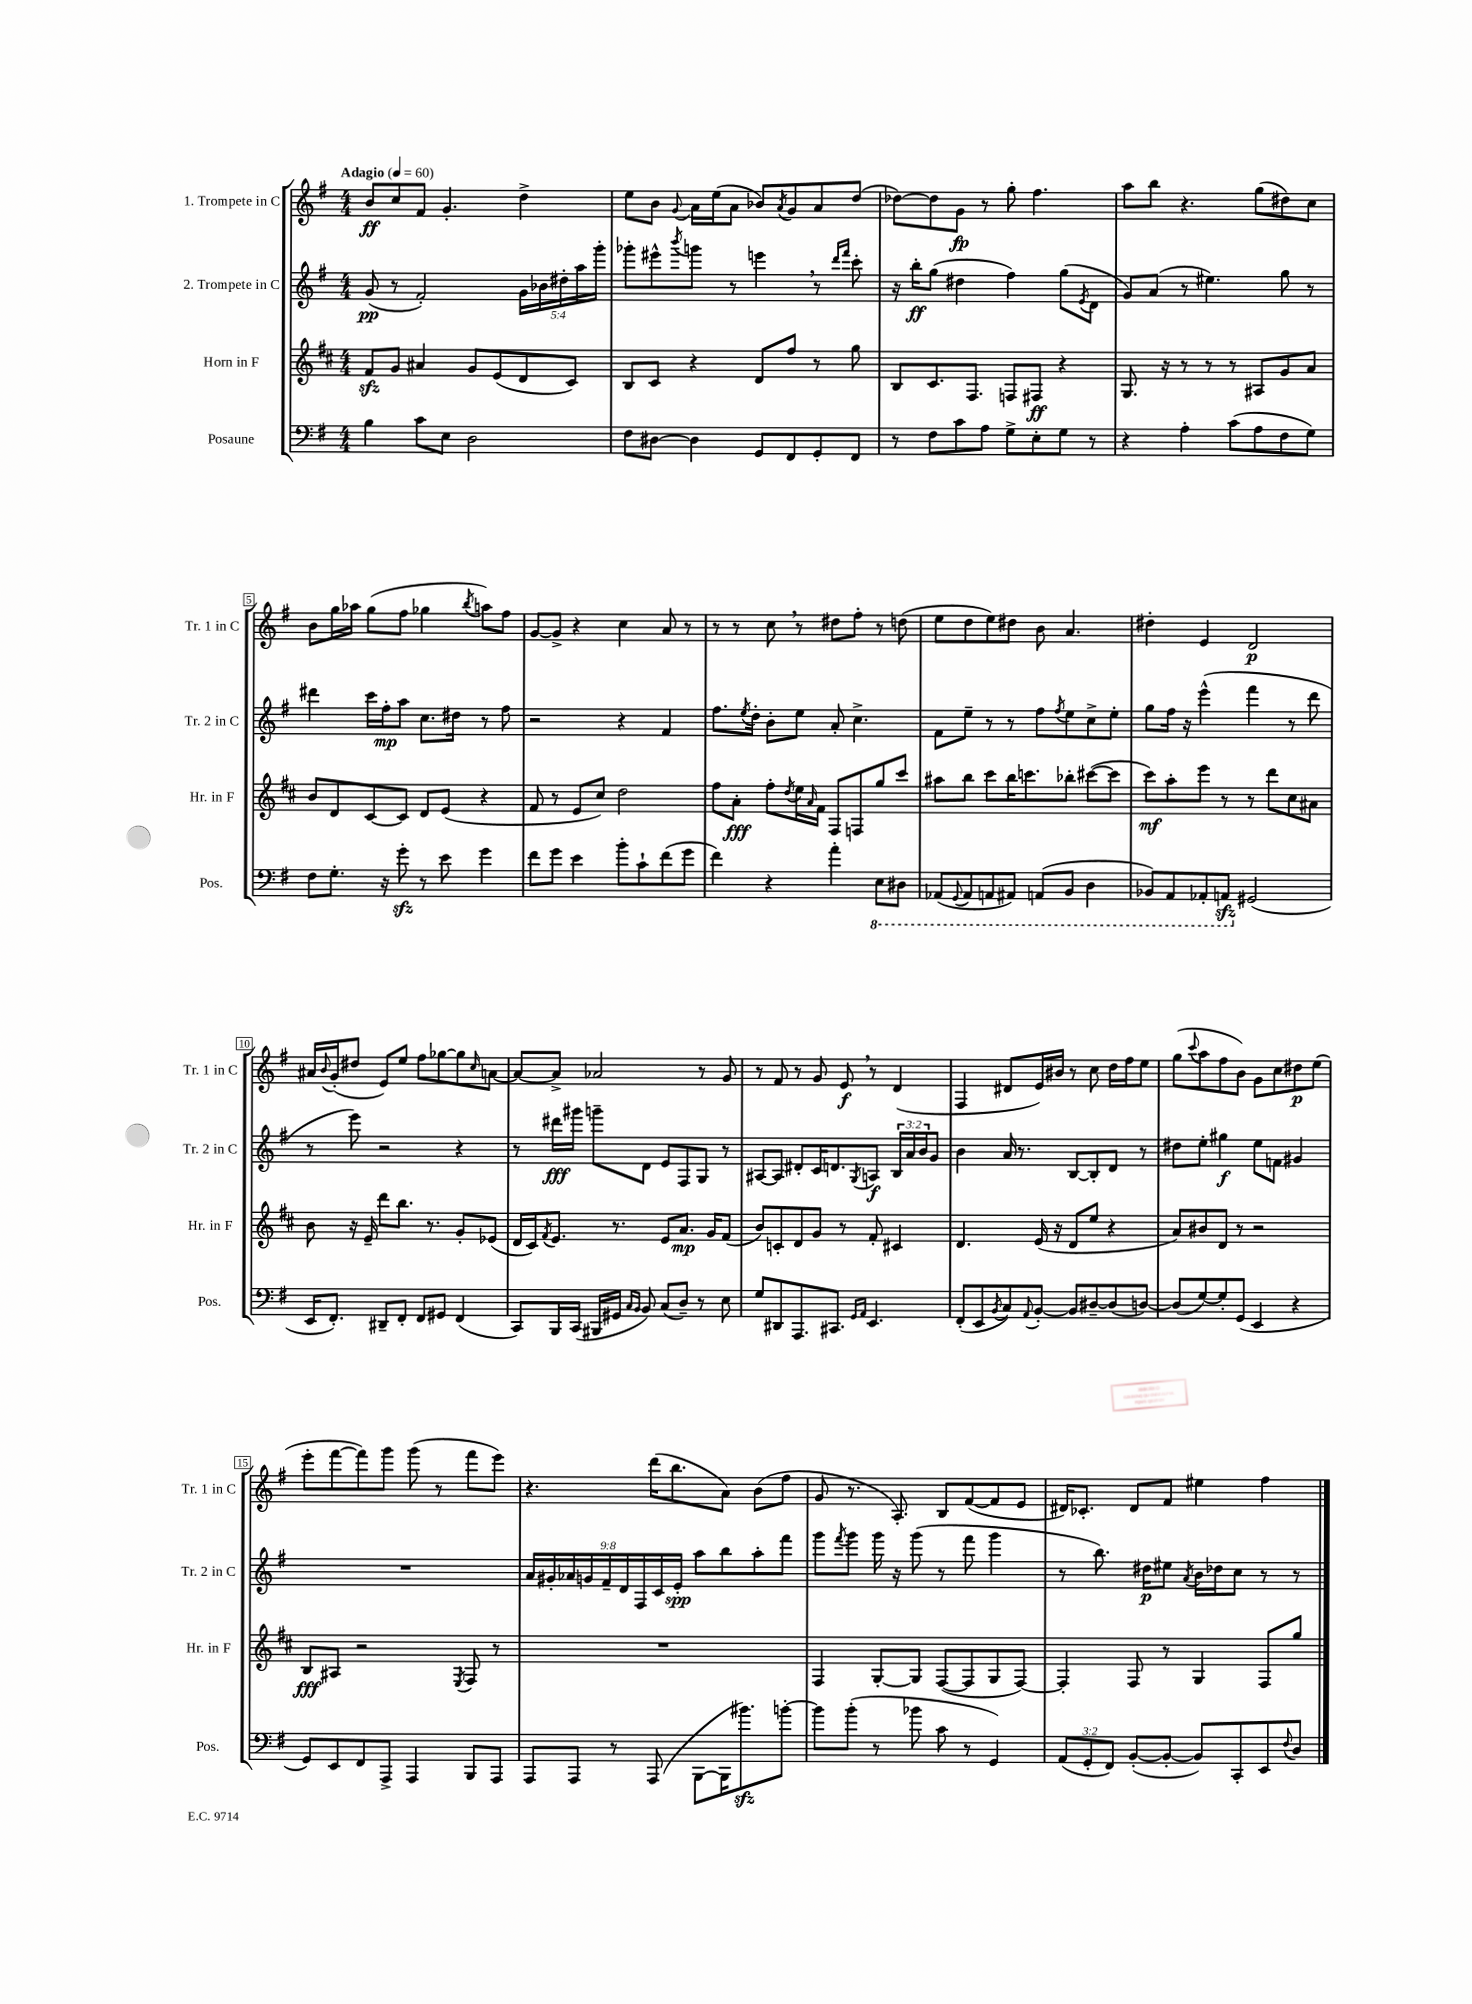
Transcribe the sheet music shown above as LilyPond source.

<<
\new StaffGroup <<
\new Staff = "s0" \with { instrumentName = "1. Trompete in C" shortInstrumentName = "Tr. 1 in C" } {
    \clef treble \key g \major \numericTimeSignature \time 4/4 \tempo "Adagio" 4 = 60
    b'8\ff c''8 fis'8 g'4.-. d''4-> |
    e''8 b'8 \appoggiatura { g'8 } a'16 e''16( a'8 bes'8) \acciaccatura { a'8 } g'8 a'8 d''8( |
    des''8~) des''8 g'8\fp r8 g''8-. fis''4. |
    a''8 b''8 r4. g''8( dis''8) c''8 |
    b'8 g''16 aes''16 g''8( fis''8 ges''4 \acciaccatura { b''8 } a''8) fis''8 |
    g'8~ g'8-> r4 c''4 a'8 r8 |
    r8 r8 c''8 \breathe r8 dis''8 fis''8-. r8 d''8( |
    e''8 d''8 e''8) dis''8 b'8 a'4. |
    dis''4-. e'4 d'2\p |
    ais'16 \appoggiatura { b'8 } g'16-.( dis''8 e'8) e''8 fis''8 ges''8~ ges''8 \grace { c''16 } a'8~ |
    a'8~ a'8-> aes'2 r8 g'8 |
    r8 fis'8 r8 g'8 e'8\f \breathe r8 d'4( |
    fis4 dis'8 e'16) bis'16 r8 c''8 d''16 fis''16 e''8 |
    g''8( \appoggiatura { c'''8 } a''8 fis''8 b'8) g'8 c''8 dis''8\p e''8( |
    e'''8-. fis'''8~ fis'''8) g'''8 g'''8( r8 fis'''8 e'''8) |
    r4. d'''16( b''8. a'8) b'8( fis''8 |
    g'8 r8. a8.-.) b8 fis'8~( fis'8 e'8 |
    dis'16) ces'8.-. dis'8 fis'8 eis''4 fis''4 \bar "|." |
}
\new Staff = "s1" \with { instrumentName = "2. Trompete in C" shortInstrumentName = "Tr. 2 in C" } {
    \clef treble \key g \major \numericTimeSignature \time 4/4 \override Staff.TupletNumber.text = #tuplet-number::calc-fraction-text
    g'8\pp( r8 fis'2-.) \tuplet 5/4 { g'16 bes'16 dis''16-. a''16 g'''16-. } |
    ges'''8-. eis'''8-^ \acciaccatura { b'''8 } g'''8 r8 e'''4 \breathe r8 \grace { d'''16 fis'''16 } c'''8-. |
    r16 b''16-.\ff g''8( dis''4 fis''4) g''8( \acciaccatura { e'8 } d'8 |
    g'8) a'8( r8 eis''4.) g''8 r8 |
    dis'''4 c'''16 fis''16-.\mp a''8 c''8. dis''16 r8 fis''8 |
    r2 r4 fis'4 |
    fis''8. \acciaccatura { e''8 } d''16-. b'8-. e''8 a'8-. c''4.-> |
    fis'8 e''8-- r8 r8 fis''8 \acciaccatura { fis''8 } e''8 c''8-> e''8-. |
    g''8 fis''16 r16 e'''4-^( fis'''4 r8 d'''8 |
    r8 e'''8) r2 r4 |
    r8 dis'''16\fff gis'''16 g'''8-- d'8 e'8 fis8 g8 r8 |
    ais8~ ais8 dis'8-. c'16 d'8. \acciaccatura { g8 } a8\f \tuplet 3/2 { b16 a'16 b'16 } g'8 |
    b'4 a'16 r8. b8~ b8-. d'8 r8 |
    dis''8 e''8-. gis''4\f e''8 f'8 gis'4 |
    R1 |
    \tuplet 9/8 { a'16 gis'16-. aes'16 g'16 fis'16-- d'16 fis16 c'16 e'16-.\spp } a''8 b''8 a''8-. fis'''8 |
    g'''8 \acciaccatura { fis'''8 } g'''8 g'''16 r16 g'''8( r8 fis'''8 g'''4 |
    r8 b''8.) dis''16\p eis''8 \acciaccatura { a'8 } b'16 des''16 c''8 r8 r8 \bar "|." |
}
\new Staff = "s2" \with { instrumentName = "Horn in F" shortInstrumentName = "Hr. in F" } {
    \clef treble \key d \major \numericTimeSignature \time 4/4
    fis'8\sfz g'8 ais'4 g'8 e'8( d'8 cis'8) |
    b8 cis'8 r4 d'8 fis''8 r8 g''8 |
    b8 cis'8. fis8. f8 fis8\ff r4 |
    g8. r16 r8 r8 r8 ais8 g'8 a'8 |
    b'8 d'8 cis'8~ cis'8 d'8 e'8( r4 |
    fis'8 r8 e'8 cis''8) d''2 |
    fis''8 a'8-.\fff fis''8-. \acciaccatura { d''8 } e''16 \grace { a'16 } fis'16 fis8 f8 g''8 cis'''8 |
    ais''8 b''8 cis'''8 b''16 c'''8. bes''8-. cis'''8~( cis'''8 |
    cis'''8\mf) a''8-. e'''8 r8 r8 d'''8 cis''8 ais'8 |
    b'8 r16 e'16-- d'''8 b''8. r8. g'8-. ees'8( |
    d'16 cis'16) \acciaccatura { fis'8 } e'8. r8. e'8 a'8.\mp g'16 fis'8( |
    b'8) c'8-. d'8 g'8 r8 fis'8-. cis'4 |
    d'4. e'16( r16 d'8 e''8 r4 |
    a'8) bis'8 d'8 r8 r2 |
    b8\fff ais8 r2 \acciaccatura { e8 } fis8 r8 |
    R1 |
    fis4 g8~-. g8 fis8~( fis8 g8 fis8~) |
    fis4-. fis8 r8 g4 fis8 g''8 \bar "|." |
}
\new Staff = "s3" \with { instrumentName = "Posaune" shortInstrumentName = "Pos." } {
    \clef bass \key g \major \numericTimeSignature \time 4/4 \override Staff.TupletNumber.text = #tuplet-number::calc-fraction-text
    b4 c'8 e8 d2 |
    fis8 dis8~ dis4 g,8 fis,8 g,8-. fis,8 |
    r8 fis8 c'8 a8 g8-> e8-. g8 r8 |
    r4 a4-. c'8( a8 fis8 g8) |
    fis8 g8.-. r16 g'8-.\sfz r8 e'8 g'4 |
    fis'8 g'8 e'4 b'8-. c'8-! fis'8( g'8 |
    fis'4) r4 a'4-. \ottava #-1 e,8 dis,8 |
    aes,,8( \appoggiatura { g,,8 } aes,,8 a,,8 ais,,8) a,,8( b,,8 d,4 |
    bes,,8) a,,8 aes,,8-. a,,8\sfz \ottava #0 gis,2( |
    e,16 fis,8.-.) dis,8-- fis,8-. fis,8 gis,8 fis,4( |
    c,8) b,,16 c,16( bis,,16 gis,16 \grace { c16 b,16 } b,8) c8( d8--) r8 e8 |
    g8 dis,8 a,,8. cis,8. \grace { g,16 a,16 } e,4. |
    fis,8-.( e,8 \acciaccatura { b,8 } c8) \appoggiatura { a,8 } b,8~-. b,8 dis8~-- dis8( d8~) |
    d8( g8~) g8-. g,8( e,4 r4 |
    g,8) e,8 fis,8 a,,8-> a,,4 b,,8 a,,8 |
    a,,8 a,,8 r8 a,,8( b,,8~ b,,16 bis'8.\sfz) b'8~-. |
    b'8 b'8-.( r8 bes'8 c'8 r8 g,4) |
    \tuplet 3/2 { a,8( g,8-. fis,8) } b,8~-.( b,8~-. b,8) c,8-. e,8 \appoggiatura { fis8 } d8 \bar "|." |
}
>>
>>
\layout { \context { \Score \override BarNumber.stencil = #(make-stencil-boxer 0.1 0.3 ly:text-interface::print) } }
